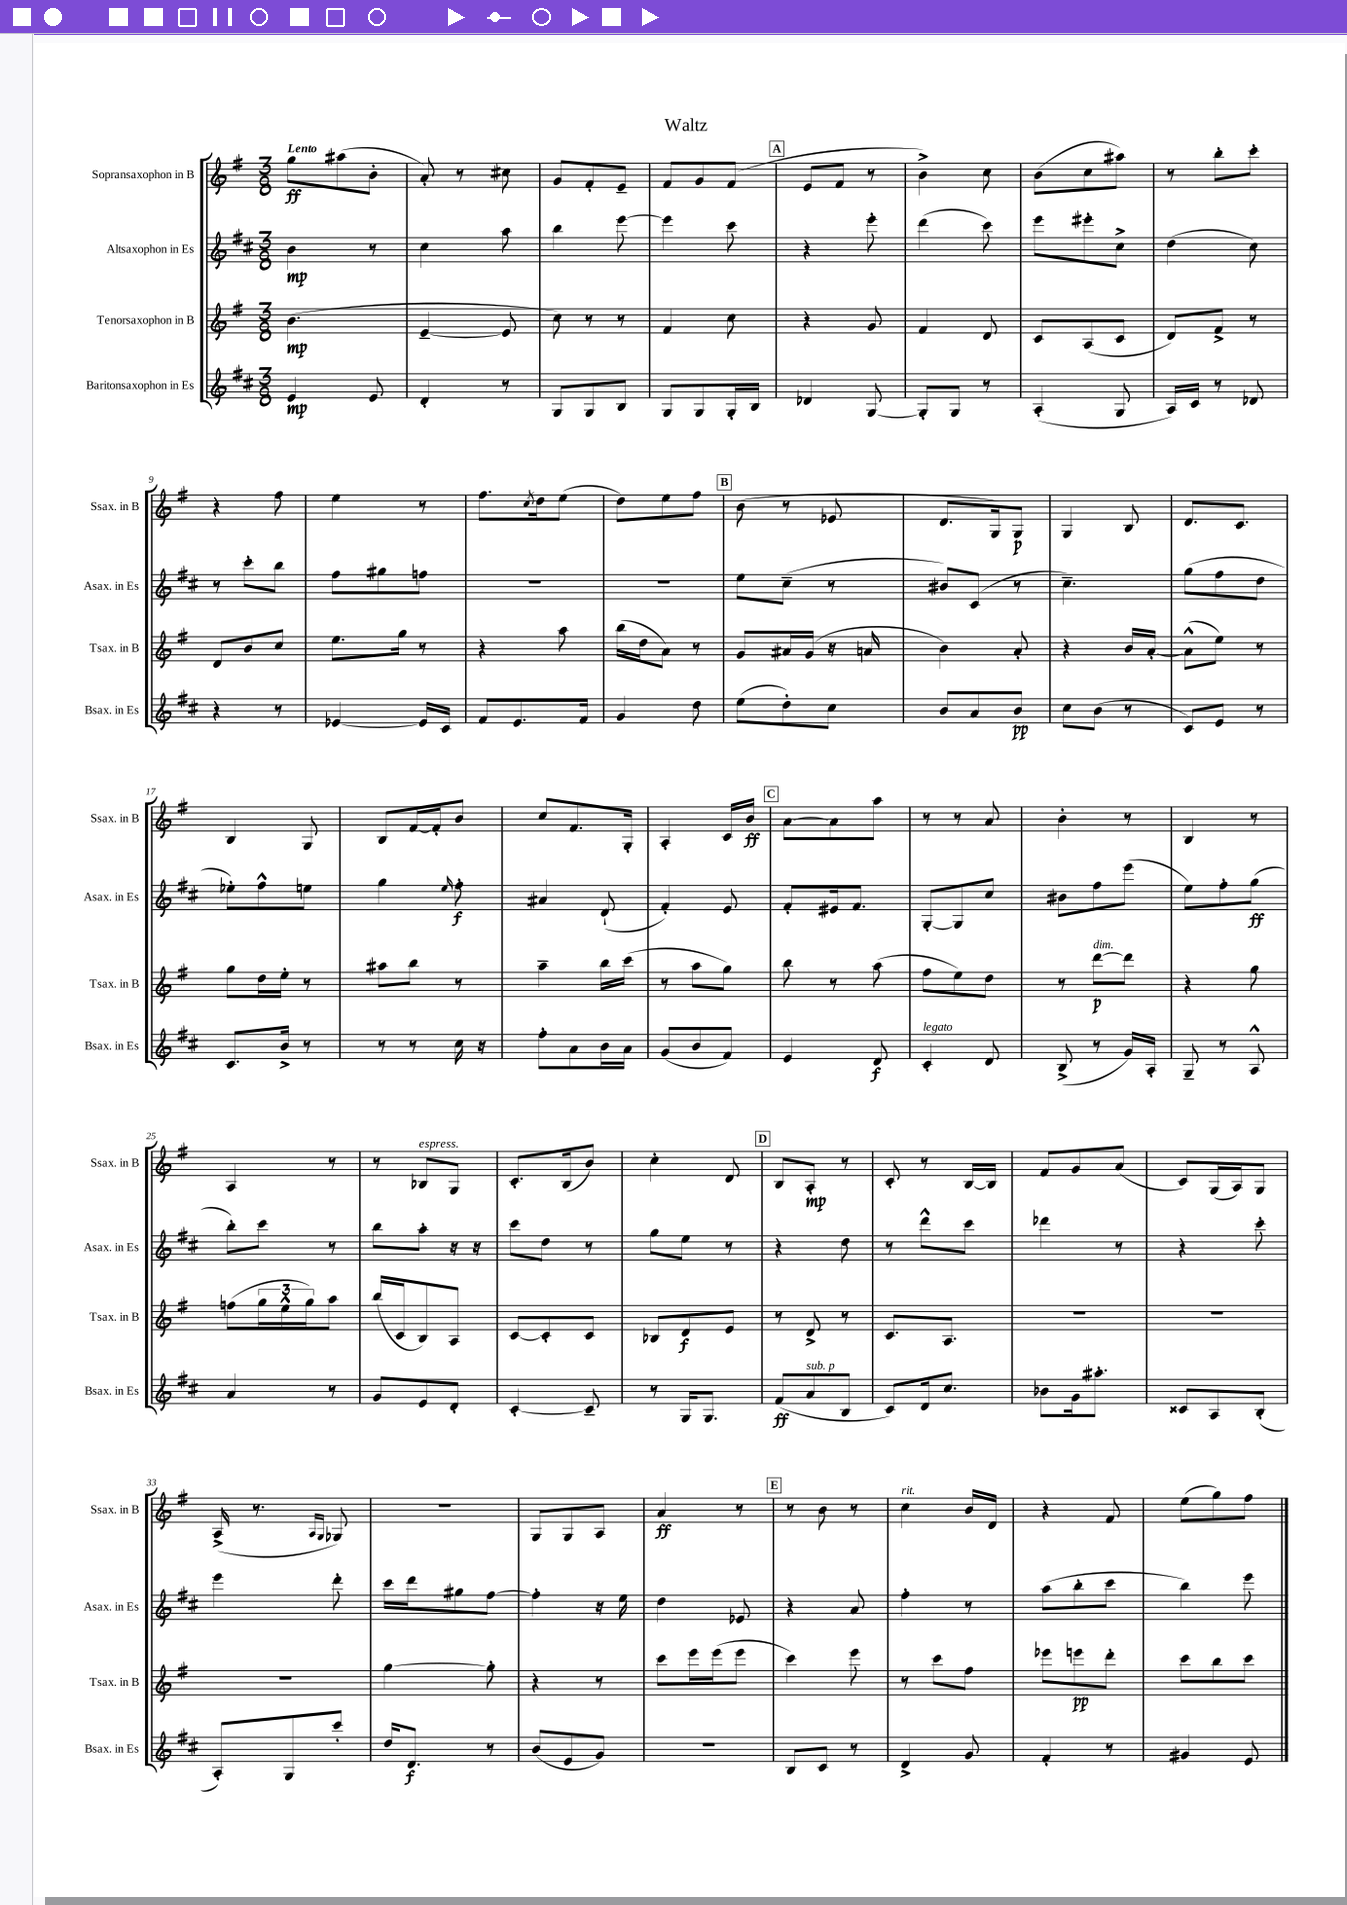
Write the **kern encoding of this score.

**kern	**dynam	**kern	**dynam	**kern	**dynam	**kern	**dynam
*part4	*part4	*part3	*part3	*part2	*part2	*part1	*part1
*staff4	*staff4	*staff3	*staff3	*staff2	*staff2	*staff1	*staff1
*I"Baritonsaxophon in Es	*	*I"Tenorsaxophon in B	*	*I"Altsaxophon in Es	*	*I"Sopransaxophon in B	*
*I'Bsax. in Es	*	*I'Tsax. in B	*	*I'Asax. in Es	*	*I'Ssax. in B	*
*clefG2	*	*clefG2	*	*clefG2	*	*clefG2	*
*k[f#c#]	*	*k[f#]	*	*k[f#c#]	*	*k[f#]	*
*M3/8	*	*M3/8	*	*M3/8	*	*M3/8	*
=1	=1	=1	=1	=1	=1	=1	=1
!	!	!	!	!	!	!LO:TX:a:B:t=Lento	!
4e/	mp	(4.b\	mp	4b\	mp	8gg\L	ff
.	.	.	.	.	.	(8aa#X\	.
8e/	.	.	.	8r	.	8b'\J	.
=2	=2	=2	=2	=2	=2	=2	=2
4d'/	.	[4e~/	.	4cc#\	.	8a'/)	.
.	.	.	.	.	.	8r	.
8r	.	8e/]	.	8aa\	.	8cc#X\	.
=3	=3	=3	=3	=3	=3	=3	=3
8G/L	.	8cc\)	.	4bb\	.	8g/L	.
8G/	.	8r	.	.	.	8f#'/	.
8B/J	.	8r	.	[8eee\	.	8e~/J	.
=4	=4	=4	=4	=4	=4	=4	=4
8G/L	.	4f#/	.	4eee\]	.	8f#/L	.
8G/	.	.	.	.	.	8g/	.
16G'/L	.	8cc\	.	8ccc#\	.	(8f#/J	.
16B/JJ	.	.	.	.	.	.	.
!!LO:REH:place=s1:t=A
=5	=5	=5	=5	=5	=5	=5	=5
4d-X/	.	4r	.	4r	.	8e/L	.
.	.	.	.	.	.	8f#/J	.
[8G/	.	8g/	.	8eee'\	.	8r	.
=6	=6	=6	=6	=6	=6	=6	=6
8G'/L]	.	4f#/	.	(4ddd\	.	4b^\)	.
8G/J	.	.	.	.	.	.	.
8r	.	8d/	.	8ccc#\)	.	8cc\	.
=7	=7	=7	=7	=7	=7	=7	=7
(4A'/	.	8c/L	.	8eee\L	.	(8b\L	.
.	.	(8A/	.	8eee#X'\	.	8cc\	.
8G/	.	8c/J	.	8cc#^\J	.	8aa#X\J)	.
=8	=8	=8	=8	=8	=8	=8	=8
16A/LL)	.	8d/L)	.	(4dd\	.	8r	.
16c#/JJ	.	.	.	.	.	.	.
8r	.	8f#^/J	.	.	.	8bb'\L	.
8d-X/	.	8r	.	8cc#\)	.	8ccc'\J	.
!!LO:LB:g=z
=9	=9	=9	=9	=9	=9	=9	=9
4r	.	8d/L	.	8r	.	4r	.
.	.	8b/	.	8ccc#'\L	.	.	.
8r	.	8cc/J	.	8bb\J	.	8ff#\	.
=10	=10	=10	=10	=10	=10	=10	=10
[4e-X/	.	8.ee\L	.	8ff#\L	.	4ee\	.
.	.	.	.	8gg#X\	.	.	.
.	.	16gg\Jk	.	.	.	.	.
16e-/LL]	.	8r	.	8ffn\J	.	8r	.
16c#/JJ	.	.	.	.	.	.	.
=11	=11	=11	=11	=11	=11	=11	=11
8f#/L	.	4r	.	4.r	.	8.ff#\L	.
8.e/	.	.	.	.	.	.	.
.	.	.	.	.	.	8qcc/	.
.	.	.	.	.	.	16dd\k	.
.	.	8aa\	.	.	.	(8ee\J	.
16f#/Jk	.	.	.	.	.	.	.
=12	=12	=12	=12	=12	=12	=12	=12
4g/	.	(16bb\LL	.	4.r	.	8dd\L)	.
.	.	16dd\J	.	.	.	.	.
.	.	8a\J)	.	.	.	8ee\	.
8dd\	.	8r	.	.	.	8ff#\J	.
!!LO:REH:place=s1:t=B
=13	=13	=13	=13	=13	=13	=13	=13
(8ee\L	.	8g/L	.	8ee\L	.	(8b\	.
8dd'\)	.	16a#X/L	.	(8cc#~\J	.	8r	.
.	.	(16g/JJ	.	.	.	.	.
8cc#\J	.	16r	.	8r	.	8e-X/	.
.	.	16an/	.	.	.	.	.
=14	=14	=14	=14	=14	=14	=14	=14
8b/L	.	4b\)	.	8b#X/L)	.	8.d/L	.
8a/	.	.	.	(8c#/J	.	.	.
.	.	.	.	.	.	16G/k)	.
8b/J	pp	8a'/	.	8r	.	8G/J	p
=15	=15	=15	=15	=15	=15	=15	=15
8cc#\L	.	4r	.	4.cc#~\)	.	4G/	.
(8b\J	.	.	.	.	.	.	.
8r	.	16b/LL	.	.	.	8B/	.
.	.	[16a'/JJ	.	.	.	.	.
=16	=16	=16	=16	=16	=16	=16	=16
8c#/L)	.	(8a^^\L]	.	(8gg\L	.	8.d/L	.
8e/J	.	8ee\J)	.	8ff#\	.	.	.
.	.	.	.	.	.	8.c/J	.
8r	.	8r	.	8dd\J	.	.	.
!!LO:LB:g=z
=17	=17	=17	=17	=17	=17	=17	=17
8.c#/L	.	8gg\L	.	8ee-X'\L)	.	4B/	.
.	.	16dd\L	.	8ff#^^\	.	.	.
16b^/Jk	.	16ee'\JJ	.	.	.	.	.
8r	.	8r	.	8een\J	.	8G/	.
=18	=18	=18	=18	=18	=18	=18	=18
8r	.	8aa#X\L	.	4gg\	.	8B/L	.
8r	.	8bb\J	.	.	.	[16f#/L	.
.	.	.	.	.	.	16f#'/J]	.
.	.	.	.	16qqee/	.	.	.
16cc#\	.	8r	.	8ff#'\	f	8b/J	.
16r	.	.	.	.	.	.	.
=19	=19	=19	=19	=19	=19	=19	=19
8ff#'\L	.	4aa~\	.	4a#X/	.	8cc/L	.
8a\	.	.	.	.	.	8.f#/	.
16b\L	.	16bb\LL	.	(8d`/	.	.	.
16a\JJ	.	(16ccc\JJ	.	.	.	16G'/Jk	.
=20	=20	=20	=20	=20	=20	=20	=20
(8g/L	.	8r	.	4f#'/)	.	4A'/	.
8b/	.	8aa\L	.	.	.	.	.
8f#/J)	.	8gg\J)	.	8e/	.	16c/LL	.
.	.	.	.	.	.	16b/JJ	ff
!!LO:REH:place=s1:t=C
=21	=21	=21	=21	=21	=21	=21	=21
4e/	.	8bb\	.	8f#'/L	.	[8a\L	.
.	.	8r	.	16e#X/k	.	8a\]	.
.	.	.	.	8.f#/J	.	.	.
8d/	f	(8aa\	.	.	.	8aa\J	.
=22	=22	=22	=22	=22	=22	=22	=22
!LO:TX:a:i:t=legato	!	!	!	!	!	!	!
4c#'/	.	8ff#\L	.	[8G'/L	.	8r	.
.	.	8ee\)	.	8G/]	.	8r	.
8d/	.	8dd\J	.	8cc#/J	.	8a/	.
=23	=23	=23	=23	=23	=23	=23	=23
(8B^/	.	8r	.	8b#X\L	.	4b'\	.
!	!	!LO:TX:a:i:t=dim.	!	!	!	!	!
8r	.	[8ddd\L	p	8ff#\	.	.	.
16g/LL)	.	8ddd\J]	.	(8eee\J	.	8r	.
16A'/JJ	.	.	.	.	.	.	.
=24	=24	=24	=24	=24	=24	=24	=24
8G~/	.	4r	.	8ee\L)	.	4B/	.
8r	.	.	.	8ff#'\	.	.	.
8A^^/	.	8gg\	.	(8gg\J	ff	8r	.
!!LO:LB:g=z
=25	=25	=25	=25	=25	=25	=25	=25
4a/	.	(8ffn\L	.	8bb'\L)	.	4A/	.
.	.	24gg\L	.	8ccc#\J	.	.	.
.	.	24ee^^\	.	.	.	.	.
.	.	24gg\J)	.	.	.	.	.
8r	.	8aa\J	.	8r	.	8r	.
=26	=26	=26	=26	=26	=26	=26	=26
8g/L	.	(16bb/LL	.	8bb\L	.	8r	.
.	.	16c/J	.	.	.	.	.
!	!	!	!	!	!	!LO:TX:a:i:t=espress.	!
8e/	.	8B/)	.	8aa'\J	.	8B-X/L	.
8d'/J	.	8A/J	.	16r	.	8G/J	.
.	.	.	.	16r	.	.	.
=27	=27	=27	=27	=27	=27	=27	=27
[4c#'/	.	[8c/L	.	8ccc#\L	.	8.c'/L	.
.	.	8c'/]	.	8dd\J	.	.	.
.	.	.	.	.	.	(16B/k	.
8c#~/]	.	8c/J	.	8r	.	8b/J)	.
=28	=28	=28	=28	=28	=28	=28	=28
8r	.	8B-X/L	.	8gg\L	.	4cc'\	.
16G/KL	.	8d/	f	8ee\J	.	.	.
8.G/J	.	.	.	.	.	.	.
.	.	8e/J	.	8r	.	8d/	.
!!LO:REH:place=s1:t=D
=29	=29	=29	=29	=29	=29	=29	=29
(8f#/L	ff	8r	.	4r	.	8B/L	.
!LO:TX:a:i:t=sub. p	!	!	!	!	!	!	!
8a/	.	8d^/	.	.	.	8A'/J	mp
8B/J	.	8r	.	8dd\	.	8r	.
=30	=30	=30	=30	=30	=30	=30	=30
8c#/L)	.	8.c/L	.	8r	.	8c'/	.
16d/k	.	.	.	8ddd^^\L	.	8r	.
8.cc#/J	.	8.A/J	.	.	.	.	.
.	.	.	.	8ccc#\J	.	[16B/LL	.
.	.	.	.	.	.	16B/JJ]	.
=31	=31	=31	=31	=31	=31	=31	=31
8b-X\L	.	4.r	.	4ddd-X\	.	8f#/L	.
16g\k	.	.	.	.	.	8g/	.
8.aa#X'\J	.	.	.	.	.	.	.
.	.	.	.	8r	.	(8a/J	.
=32	=32	=32	=32	=32	=32	=32	=32
8c##X/L	.	4.r	.	4r	.	8c/L)	.
8A/	.	.	.	.	.	(16G/L	.
.	.	.	.	.	.	16A/J)	.
(8B'/J	.	.	.	8ccc#'\	.	8G/J	.
!!LO:LB:g=z
=33	=33	=33	=33	=33	=33	=33	=33
8A'/L)	.	4.r	.	4eee\	.	(16A^/	.
.	.	.	.	.	.	8.r	.
8G/	.	.	.	.	.	.	.
.	.	.	.	.	.	16qqA/LL	.
.	.	.	.	.	.	16qqG/JJ	.
8ccc#'/J	.	.	.	8ddd'\	.	8G-X/)	.
=34	=34	=34	=34	=34	=34	=34	=34
16dd/KL	.	[4gg\	.	16ccc#\LL	.	4.r	.
8.d/J	f	.	.	16ddd\J	.	.	.
.	.	.	.	8gg#X\	.	.	.
8r	.	8gg'\]	.	[8ff#\J	.	.	.
=35	=35	=35	=35	=35	=35	=35	=35
(8b/L	.	4r	.	4ff#'\]	.	8G/L	.
8e/	.	.	.	.	.	8G/	.
8g/J)	.	8r	.	16r	.	8A/J	.
.	.	.	.	16ee\	.	.	.
=36	=36	=36	=36	=36	=36	=36	=36
4.r	.	8ccc\L	.	4dd\	.	4a/	ff
.	.	16eee\L	.	.	.	.	.
.	.	(16eee\J	.	.	.	.	.
.	.	8eee\J	.	8e-X/	.	8r	.
!!LO:REH:place=s1:t=E
=37	=37	=37	=37	=37	=37	=37	=37
8B/L	.	4ccc\)	.	4r	.	8r	.
8c#/J	.	.	.	.	.	8b\	.
8r	.	8eee\	.	8a/	.	8r	.
=38	=38	=38	=38	=38	=38	=38	=38
!	!	!	!	!	!	!LO:TX:a:i:t=rit.	!
4d^/	.	8r	.	4ff#'\	.	4cc\	.
.	.	8ccc\L	.	.	.	.	.
8g/	.	8ff#\J	.	8r	.	16b/LL	.
.	.	.	.	.	.	16d/JJ	.
=39	=39	=39	=39	=39	=39	=39	=39
4f#'/	.	8eee-X\L	.	(8aa\L	.	4r	.
.	.	8eeen\	pp	8bb'\	.	.	.
8r	.	8ddd'\J	.	8ccc#\J	.	8f#/	.
=40	=40	=40	=40	=40	=40	=40	=40
4g#X/	.	8ccc\L	.	4bb\)	.	(8ee\L	.
.	.	8bb\	.	.	.	8gg\)	.
8e/	.	8ccc\J	.	8eee\	.	8ff#\J	.
==	==	==	==	==	==	==	==
*-	*-	*-	*-	*-	*-	*-	*-
